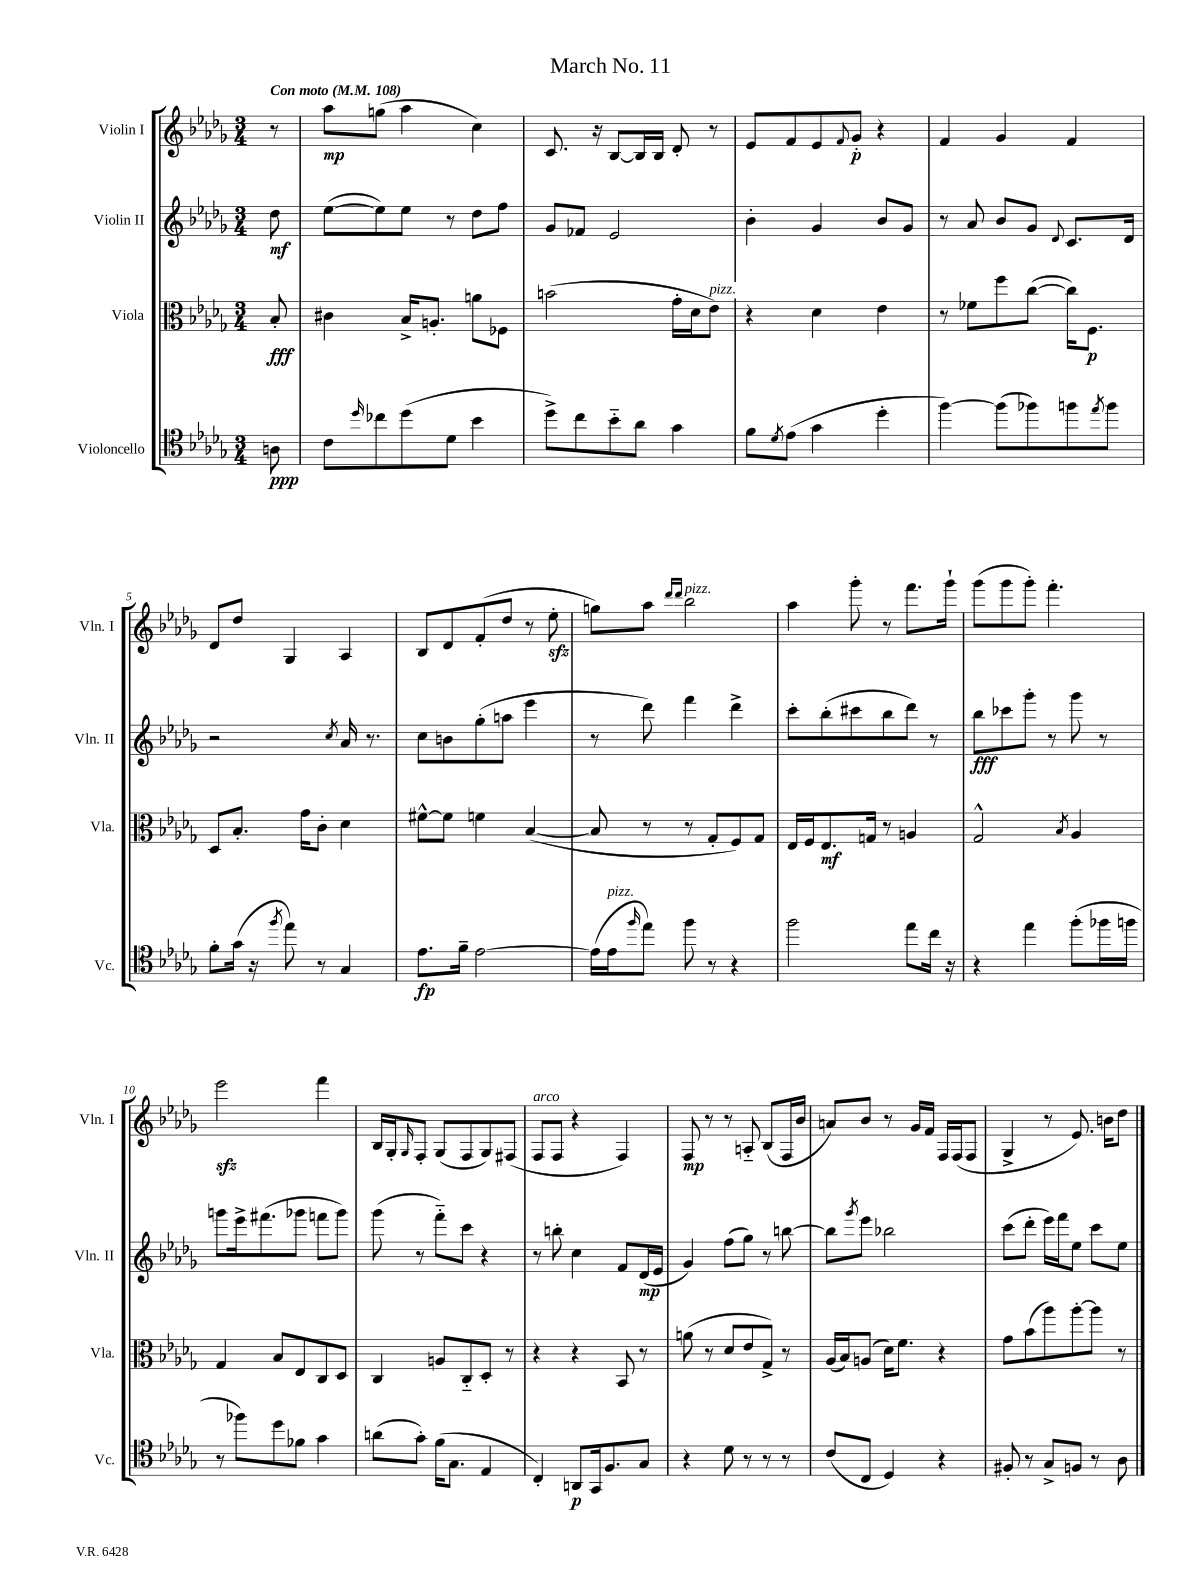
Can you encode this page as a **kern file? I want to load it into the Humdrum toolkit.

**kern	**kern	**kern	**kern
*staff4	*staff3	*staff2	*staff1
*clefC4	*clefC3	*clefG2	*clefG2
*k[b-e-a-d-g-]	*k[b-e-a-d-g-]	*k[b-e-a-d-g-]	*k[b-e-a-d-g-]
*M3/4	*M3/4	*M3/4	*M3/4
*MM108	*MM108	*MM108	*MM108
8A\	8B-'/	8dd-\	8r
=	=	=	=
8c\L	4c#\	([8ee-\L	8aa-\L
16qqdd-/	.	.	.
8cc-\	.	8ee-\])	(8gg\J
(8dd-\	16B-^/LK	8ee-\J	4aa-\
.	8.A'/J	.	.
8d-\J	.	8r	.
4b-\	8a\L	8dd-\L	4cc\)
.	8F-\J	8ff\J	.
=	=	=	=
8dd-^\L)	(2b\	8g-/L	8.c/
8cc\	.	8f-/J	.
.	.	.	16r
8b-'~\	.	2e-/	[8B-/L
8a-\J	.	.	16B-/]L
.	.	.	16B-/JJ
4g-\	16g-'\LL	.	8d-'/
.	16d-\J	.	.
.	8e-\J)	.	8r
=	=	=	=
8f\L	4r	4b-'\	8e-/L
8qd-/	.	.	.
(8e-\J	.	.	8f/
4g-\	4d-\	4g-/	8e-/
.	.	.	8qqf/
.	.	.	8g-'/J
4dd-'\	4e-\	8b-/L	4r
.	.	8g-/J	.
=	=	=	=
[4ff\)	8r	8r	4f/
.	8f-\L	8a-/	.
(8ff\]L	8ff\	8b-/L	4g-/
8ff-\)	([8cc\J	8g-/J	.
.	.	8qqd-/	.
8ff\	16cc\]LK)	8.c/L	4f/
.	8.F\J	.	.
8qee-/	.	.	.
8ff\J	.	.	.
.	.	16d-/Jk	.
=	=	=	=
8f'\L	8D-/L	2r	8d-/L
(16g-\Jk	8.B-'/J	.	8dd-/J
16r	.	.	.
8qff/	.	.	.
8ee-\)	.	.	4G-/
.	16g-\LK	.	.
8r	8c'\J	.	.
.	.	8qcc/	.
4G-/	4d-\	16a-/	4A-/
.	.	8.r	.
=	=	=	=
8.e-\L	[8f#^^\L	8cc\L	8B-/L
.	8f#\]J	8b\	8d-/
16f~\Jk	.	.	.
[2e-\	4f\	(8gg-'\	(8f'/
.	.	8aa\J	8dd-/J
.	([4B-/	4eee-\	8r
.	.	.	8ee-'\
=	=	=	=
(16e-\]LL	8B-/]	8r	8gg\L)
16e-\J	.	.	.
16qqff/	.	.	.
8ee-\J)	8r	8ddd-\)	8aa-\J
.	.	.	16qqddd-/LL
.	.	.	16qqddd-/JJ
8ff\	8r	4fff\	2bb-\
8r	8G-'/L	.	.
4r	8F/)	4ddd-^\	.
.	8G-/J	.	.
=	=	=	=
2ff\	16E-/LL	8ccc'\L	4aa-\
.	16F/J	.	.
.	8.E-/	(8bb-'\	.
.	.	8ccc#\	8ggg-'\
.	16G/Jk	.	.
.	8r	8bb-\	8r
8ee-\L	4A/	8ddd-\J)	8.fff\L
16cc\Jk	.	8r	.
16r	.	.	16ggg-`\Jk
=	=	=	=
4r	2G-^^/	8bb-\L	(8ggg-\L
.	.	8ccc-\	8ggg-\
4ee-\	.	8ggg-'\J	8ggg-'\J)
.	.	8r	4.fff'\
.	8qB-/	.	.
(8ff'\L	4A-/	8ggg-\	.
16ff-\L	.	8r	.
16ff\JJ	.	.	.
=	=	=	=
8r	4G-/	8ggg\L	2eee-\
8ff-\L)	.	16eee-^\k	.
.	.	(8.fff#\	.
8dd-\	8B-/L	.	.
8f-\J	8E-/	8ggg-\J	.
4g-\	8C/	8fff\L	4fff\
.	8D-/J	8ggg-\J)	.
=	=	=	=
(8a\L	4C/	(8ggg-\	16B-/LL
.	.	.	16G-'/J
.	.	.	16qqG-/
8g-'\J)	.	8r	8F'/J
(16f\LK	8A/L	8fff'~\L)	(8G-/L
8.G-\J	.	.	.
.	8C'~/	8ccc\J	8F/
4E-/	8D-'/J	4r	8G-/)
.	8r	.	(8F#/J
=	=	=	=
4C'/)	4r	8r	8F/L
.	.	8bb'\	8F/J
8AA/L	4r	4cc\	4r
16GG-/k	.	.	.
8.F/	.	.	.
.	8BB-/	8f/L	4F/)
8G-/J	8r	(16d-/L	.
.	.	16e-/JJ	.
=	=	=	=
4r	(8a\	4g-/)	8F/
.	8r	.	8r
8d-\	8d-/L	(8ff\L	8r
8r	8e-/	8gg-\J)	8A'~/
8r	8G-^/J)	8r	(8B-/L
8r	8r	[8bb\	16F/L
.	.	.	16b-/JJ
=	=	=	=
(8c/L	(16A-/LL	8bb\]L	8a/L)
.	16B-/J)	.	.
.	.	8qggg-/	.
8C/J	(8A/J	8eee-\J	8b-/J
4D-/)	16d-\LK)	2bb-\	8r
.	8.f\J	.	.
.	.	.	16g-/LL
.	.	.	16f/JJ
4r	4r	.	16F/LL
.	.	.	(16F/J
.	.	.	8F/J
=	=	=	=
8F#'/	8g-\L	(8ccc\L	4G-^/
8r	(8b-\	8ddd-'\J	.
8G-^/L	8aa-\)	16eee-\LL)	8r
.	.	16fff\J	.
8F/J	[8aa-'\	8ee-\J	8.e-/)
8r	8aa-\]J	8ccc\L	.
.	.	.	16b\LK
8A-\	8r	8ee-\J	8dd-\J
==	==	==	==
*-	*-	*-	*-
